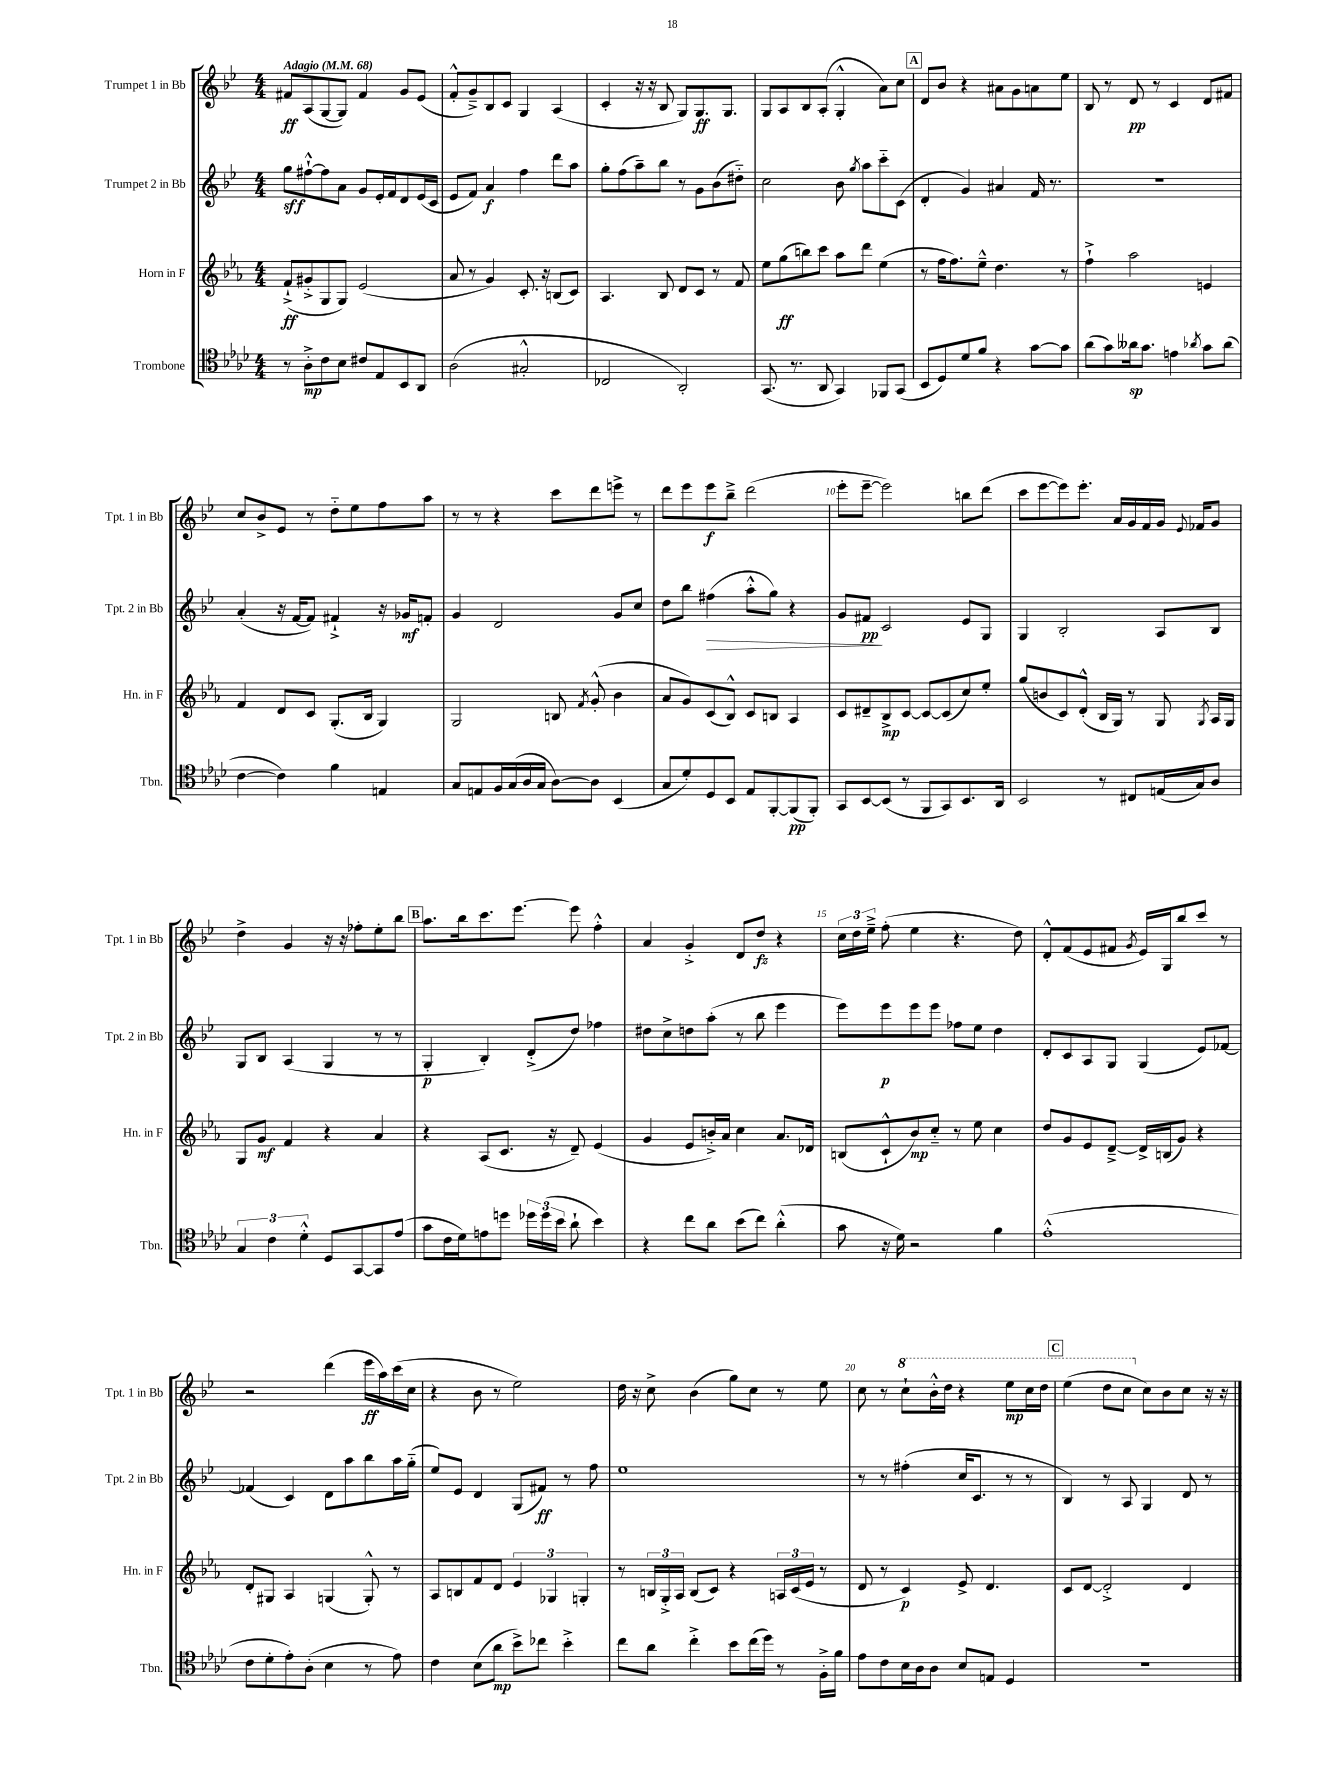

**kern	**dynam	**kern	**dynam	**kern	**dynam	**kern	**dynam
*part4	*part4	*part3	*part3	*part2	*part2	*part1	*part1
*staff4	*staff4	*staff3	*staff3	*staff2	*staff2	*staff1	*staff1
*I"Trombone	*	*I"Horn in F	*	*I"Trumpet 2 in Bb	*	*I"Trumpet 1 in Bb	*
*I'Tbn.	*	*I'Hn. in F	*	*I'Tpt. 2 in Bb	*	*I'Tpt. 1 in Bb	*
*clefC4	*	*clefG2	*	*clefG2	*	*clefG2	*
*k[b-e-a-d-]	*	*k[b-e-a-]	*	*k[b-e-]	*	*k[b-e-]	*
*M4/4	*	*M4/4	*	*M4/4	*	*M4/4	*
*MM68	*	*MM68	*	*MM68	*	*MM68	*
=1	=1	=1	=1	=1	=1	=1	=1
!	!	!	!	!	!	!LO:TX:a:B:t=Adagio	!
8r	.	(8f`^/L	ff	8gg\L	sff	8f#X/L	ff
8A-'^\L	mp	8g#X'^/	.	[8ff#X`^^\	.	(8A/	.
8c\	.	8G/	.	8ff#\]	.	[8G/	.
8B-\J	.	8G/J)	.	8a\J	.	8G/J])	.
8c#X/L	.	(2e-/	.	8g/L	.	4f#/	.
8E-/	.	.	.	16e-'/L	.	.	.
.	.	.	.	16f/J	.	.	.
8BB-/	.	.	.	8d/	.	8g/L	.
8AA-/J	.	.	.	(16e-/L	.	(8e-/J	.
.	.	.	.	16c/JJ	.	.	.
=2	=2	=2	=2	=2	=2	=2	=2
(2A-\	.	8a-/	.	8e-/L	.	8f'^^/L	.
.	.	8r	.	8f/J)	.	8g~^/)	.
.	.	4g/)	.	4a/	f	8B-/	.
.	.	.	.	.	.	8c/J	.
2G#X'^^/	.	8.c'/	.	4ff\	.	4G/	.
.	.	16r	.	.	.	.	.
.	.	(8Bn/L	.	8ddd\L	.	(4A/	.
.	.	8c/J)	.	8aa\J	.	.	.
=3	=3	=3	=3	=3	=3	=3	=3
2C-X/	.	4.A-/	.	8gg'\L	.	4c'/	.
.	.	.	.	(8ff\	.	.	.
.	.	.	.	8aa~\)	.	16r	.
.	.	.	.	.	.	16r	.
.	.	8B-/	.	8bb-\J	.	8B-/	.
2AA-'/)	.	8d/L	.	8r	.	8G/L)	.
.	.	8c/J	.	8g\L	.	8.G/	ff
.	.	8r	.	(8b-\	.	.	.
.	.	.	.	.	.	8.G/J	.
.	.	8f/	.	8dd#X\J)	.	.	.
=4	=4	=4	=4	=4	=4	=4	=4
(8.GG/	.	8ee-\L	.	2cc\	.	8G/L	.
.	.	(8gg\	ff	.	.	8A/	.
8.r	.	.	.	.	.	.	.
.	.	8bbn\)	.	.	.	8B-/	.
8AA-/	.	8ccc\J	.	.	.	(8A'/J	.
4GG/)	.	8aa-\L	.	8b-\	.	4G'^^/	.
.	.	.	.	8qgg/	.	.	.
.	.	8ddd\J	.	8aa\L	.	.	.
8FF-X/L	.	(4ee-\	.	8ccc\	.	8a\L)	.
(8GG/J	.	.	.	(8c\J	.	8cc\J	.
!!LO:REH:place=s1:t=A
=5	=5	=5	=5	=5	=5	=5	=5
8BB-/L	.	8r	.	4d'/	.	8d/L	.
8D-/)	.	16ff\KL	.	.	.	8b-/J	.
.	.	8.ff\)	.	.	.	.	.
8d-/	.	.	.	4g/)	.	4r	.
8f/J	.	8ee-~^^\J	.	.	.	.	.
4r	.	4.dd\	.	4a#X/	.	8a#X\L	.
.	.	.	.	.	.	8g\	.
[8g\L	.	.	.	16f/	.	8an\	.
.	.	.	.	8.r	.	.	.
8g\J]	.	8r	.	.	.	8ee-\J	.
=6	=6	=6	=6	=6	=6	=6	=6
(8a-\L	.	4ff`^\	.	1r	.	8B-/	.
8g\)	.	.	.	.	.	8r	.
16a--X\k	sp	2aa-\	.	.	.	8d/	pp
8.g\J	.	.	.	.	.	.	.
.	.	.	.	.	.	8r	.
4en\	.	.	.	.	.	4c/	.
8qa-X/	.	.	.	.	.	.	.
8g\L	.	4en/	.	.	.	8d/L	.
(8a-\J	.	.	.	.	.	8f#X/J	.
!!LO:LB:g=z
=7	=7	=7	=7	=7	=7	=7	=7
[4c\	.	4f/	.	(4a'/	.	8cc/L	.
.	.	.	.	.	.	8b-^/	.
4c\])	.	8d/L	.	16r	.	8e-/J	.
.	.	.	.	[16f/KL	.	.	.
.	.	8c/J	.	8f/J])	.	8r	.
4f\	.	(8.G'/L	.	4f#X`^/	.	8dd\L	.
.	.	.	.	.	.	8ee-\	.
.	.	16B-/Jk	.	.	.	.	.
4En/	.	4G/)	.	16r	.	8ff\	.
.	.	.	.	16g-X/KL	mf	.	.
.	.	.	.	8fn'/J	.	8aa\J	.
=8	=8	=8	=8	=8	=8	=8	=8
8G/L	.	2G/	.	4g/	.	8r	.
8En/	.	.	.	.	.	8r	.
16F/L	.	.	.	2d/	.	4r	.
(16G/	.	.	.	.	.	.	.
16A-/	.	.	.	.	.	.	.
16G/JJ	.	.	.	.	.	.	.
[8A-\L)	.	8Bn/	.	.	.	8ccc\L	.
.	.	8qf/	.	.	.	.	.
8A-\J]	.	(8g'^^/	.	.	.	8ddd\	.
(4BB-/	.	4b-\	.	8g/L	.	8eeen^\J	.
.	.	.	.	8cc/J	.	8r	.
=9	=9	=9	=9	=9	=9	=9	=9
8G/L	.	8a-/L	.	8dd\L	.	8ddd\L	.
8d-'/)	.	8g/)	.	8bb-\J	.	8eee-\	.
!	!	!	!	!	!LO:HP:b	!	!
8D-/	.	(8c/	.	(4ff#X\	>	8eee-\	f
8BB-/J	.	8B-^^/J)	.	.	.	8bb-~^\J	.
8E-/L	.	8c/L	.	8aa'^^\L	.	(2ddd\	.
[8FF'/	.	8Bn/J	.	8gg\J)	.	.	.
(8FF/]	pp	4A-/	.	4r	.	.	.
8FF'/J)	.	.	.	.	.	.	.
=10	=10	=10	=10	=10	=10	=10	=10
8GG/L	.	8c/L	.	8g/L	.	8eee-'\L	.
[8BB-/	.	8d#X~/	.	8f#X/J	pp	[8eee-~\J	.
(8BB-/J]	.	8B-^/	mp	2c/	]	2eee-\])	.
8r	.	[8c/J	.	.	.	.	.
8FF/L	.	8c/L_	.	.	.	.	.
8GG/)	.	(8c/]	.	.	.	.	.
8.BB-/	.	8cc/)	.	8e-/L	.	8bbn\L	.
.	.	8ee-'/J	.	8G/J	.	(8ddd\J	.
16AA-/Jk	.	.	.	.	.	.	.
=11	=11	=11	=11	=11	=11	=11	=11
2BB-/	.	(8gg/L	.	4G/	.	8ccc\L	.
.	.	8bn/	.	.	.	[8eee-\	.
.	.	8c/)	.	2B-'/	.	8eee-\])	.
.	.	(8d'^^/J	.	.	.	8.eee-'\J	.
8r	.	16B-/LL	.	.	.	.	.
.	.	16G/JJ)	.	.	.	16a/LL	.
8C#X/L	.	8r	.	.	.	16g/	.
.	.	.	.	.	.	16f/	.
(16En/L	.	8G/	.	8A/L	.	16g/JJ	.
.	.	.	.	.	.	8qqe-/	.
16G/J)	.	.	.	.	.	16f-X/KL	.
.	.	8qG/	.	.	.	.	.
8A-/J	.	16A-/LL	.	8B-/J	.	8g/J	.
.	.	16G/JJ	.	.	.	.	.
!!LO:LB:g=z
=12	=12	=12	=12	=12	=12	=12	=12
6G/	.	8G/L	.	8G/L	.	4dd^\	.
.	.	8g/J	mf	8B-/J	.	.	.
6c\	.	.	.	.	.	.	.
.	.	4f/	.	(4A/	.	4g/	.
6d-'^^\	.	.	.	.	.	.	.
8D-/L	.	4r	.	4G/	.	16r	.
.	.	.	.	.	.	16r	.
[8GG/	.	.	.	.	.	8ff-X'\L	.
8GG/]	.	4a-/	.	8r	.	8ee-'\	.
(8e-/J	.	.	.	8r	.	8bb-\J	.
!!LO:REH:place=s1:t=B
=13	=13	=13	=13	=13	=13	=13	=13
8g\L	.	4r	.	4G'/	p	8.aa\L	.
16c\L	.	.	.	.	.	.	.
16d-\J)	.	.	.	.	.	16bb-\k	.
8en\	.	(8A-/L	.	4B-'/)	.	8.ccc\	.
8ddn\J	.	8.c/J	.	.	.	.	.
.	.	.	.	.	.	[8.eee-\J	.
24dd-X\LL	.	.	.	(8d'^/L	.	.	.
(24dd-\	.	.	.	.	.	.	.
.	.	16r	.	.	.	.	.
24b-\JJ	.	.	.	.	.	.	.
8a-`\	.	8d~/)	.	8dd/J)	.	8eee-\]	.
4b-\)	.	(4e-/	.	4ff-X\	.	4ff'^^\	.
=14	=14	=14	=14	=14	=14	=14	=14
4r	.	4g/	.	8dd#X\L	.	4a/	.
.	.	.	.	8cc^\	.	.	.
8cc\L	.	8e-/L	.	8ddn\	.	4g'^/	.
8a-\J	.	16bn'^/L)	.	(8aa'\J	.	.	.
.	.	16a-/JJ	.	.	.	.	.
(8b-\L	.	4cc\	.	8r	.	8d/L	.
8cc\J)	.	.	.	8bb-\	.	8dd/J	fz
(4a-'^^\	.	8.a-/L	.	4eee-\	.	4r	.
.	.	16d-X/Jk	.	.	.	.	.
=15	=15	=15	=15	=15	=15	=15	=15
8g\	.	(8Bn/L	.	8eee-\L)	.	24cc\LL	.
.	.	.	.	.	.	24dd\	.
.	.	.	.	.	.	24ee-~^\JJ	.
16r	.	8c`^^/	.	8eee-\	p	(8ff'\	.
16d-\)	.	.	.	.	.	.	.
2r	.	8b-/)	mp	8eee-\	.	4ee-\	.
.	.	8cc/J	.	8eee-\J	.	.	.
.	.	8r	.	8ff-X\L	.	4.r	.
.	.	8ee-\	.	8ee-\J	.	.	.
4f\	.	4cc\	.	4dd\	.	.	.
.	.	.	.	.	.	8dd\)	.
=16	=16	=16	=16	=16	=16	=16	=16
(1e-'^^	.	8dd/L	.	8d'/L	.	8d'^^/L	.
.	.	8g/	.	8c/	.	(8f/	.
.	.	8e-/	.	8A/	.	8e-/	.
.	.	[8d~^/J	.	8G/J	.	8f#X/J	.
.	.	.	.	.	.	8qg/	.
.	.	16d^/LL]	.	(4G/	.	16e-/LL)	.
.	.	(16Bn/J	.	.	.	16G/J	.
.	.	8g/J)	.	.	.	8bb-/	.
.	.	4r	.	8e-/L)	.	8ccc/J	.
.	.	.	.	[8f-X/J	.	8r	.
!!LO:LB:g=z
=17	=17	=17	=17	=17	=17	=17	=17
8c\L	.	8d'/L	.	(4f-X/]	.	2r	.
8d-'\	.	8G#X/J	.	.	.	.	.
8e-'\)	.	4A-/	.	4c/)	.	.	.
(8A-'\J	.	.	.	.	.	.	.
4B-\	.	(4Gn/	.	8d\L	.	(4ddd\	.
.	.	.	.	8aa\	.	.	.
8r	.	8G'^^/)	.	8bb-\	.	16eee-\LL	ff
.	.	.	.	.	.	16aa\)	.
8e-\)	.	8r	.	16aa\L	.	(16ccc\	.
.	.	.	.	(16gg\JJ	.	16cc\JJ	.
=18	=18	=18	=18	=18	=18	=18	=18
4c\	.	8A-/L	.	8ee-/L)	.	4r	.
.	.	8Bn/	.	8e-/J	.	.	.
(8B-\L	.	8f/	.	4d/	.	8b-\	.
8a-\J	mp	8d/J	.	.	.	8r	.
8b-^\L)	.	6e-/	.	(8G/L	.	2ee-\)	.
8cc-X\J	.	.	.	8f#X/J)	ff	.	.
.	.	6G-X/	.	.	.	.	.
4b-'^\	.	.	.	8r	.	.	.
.	.	6Gn'/	.	.	.	.	.
.	.	.	.	8ff\	.	.	.
=19	=19	=19	=19	=19	=19	=19	=19
8cc\L	.	8r	.	1ee-	.	16dd\	.
.	.	.	.	.	.	16r	.
8a-\J	.	24Bn/LL	.	.	.	8cc^\	.
.	.	24G'^/	.	.	.	.	.
.	.	24A-/JJ	.	.	.	.	.
4cc'^\	.	(8B/L	.	.	.	(4b-\	.
.	.	8c/J)	.	.	.	.	.
8b-\L	.	4r	.	.	.	8gg\L)	.
(16cc\L	.	.	.	.	.	8cc\J	.
16dd-\JJ)	.	.	.	.	.	.	.
8r	.	24An/LL	.	.	.	8r	.
.	.	(24c/	.	.	.	.	.
.	.	24e-/JJ	.	.	.	.	.
16F'^\LL	.	8r	.	.	.	8ee-\	.
16f\JJ	.	.	.	.	.	.	.
=20	=20	=20	=20	=20	=20	=20	=20
8e-\L	.	8d/	.	8r	.	8cc\	.
8c\	.	8r	.	8r	.	8r	.
*	*	*	*	*	*	*8va	*
16B-\L	.	4c/)	p	(4ff#X'\	.	8ccc`\L	.
16A-\J	.	.	.	.	.	.	.
8A-\J	.	.	.	.	.	16bb-'^^\L	.
.	.	.	.	.	.	16ddd\JJ	.
8B-/L	.	8e-^/	.	16cc/KL	.	4r	.
.	.	.	.	8.c/J	.	.	.
8En/J	.	4.d/	.	.	.	.	.
4D-/	.	.	.	8r	.	8eee-\L	mp
.	.	.	.	8r	.	16ccc\L	.
.	.	.	.	.	.	16ddd\JJ	.
!!LO:REH:place=s1:t=C
=21	=21	=21	=21	=21	=21	=21	=21
1r	.	8c/L	.	4B-/)	.	(4eee-\	.
.	.	[8d/J	.	.	.	.	.
.	.	2d'^/]	.	8r	.	8ddd\L	.
.	.	.	.	8A/	.	8ccc\J	.
*	*	*	*	*	*	*X8va	*
.	.	.	.	4G/	.	8cc\L)	.
.	.	.	.	.	.	8b-\	.
.	.	4d/	.	8d/	.	8cc\J	.
.	.	.	.	8r	.	16r	.
.	.	.	.	.	.	16r	.
==	==	==	==	==	==	==	==
*-	*-	*-	*-	*-	*-	*-	*-
